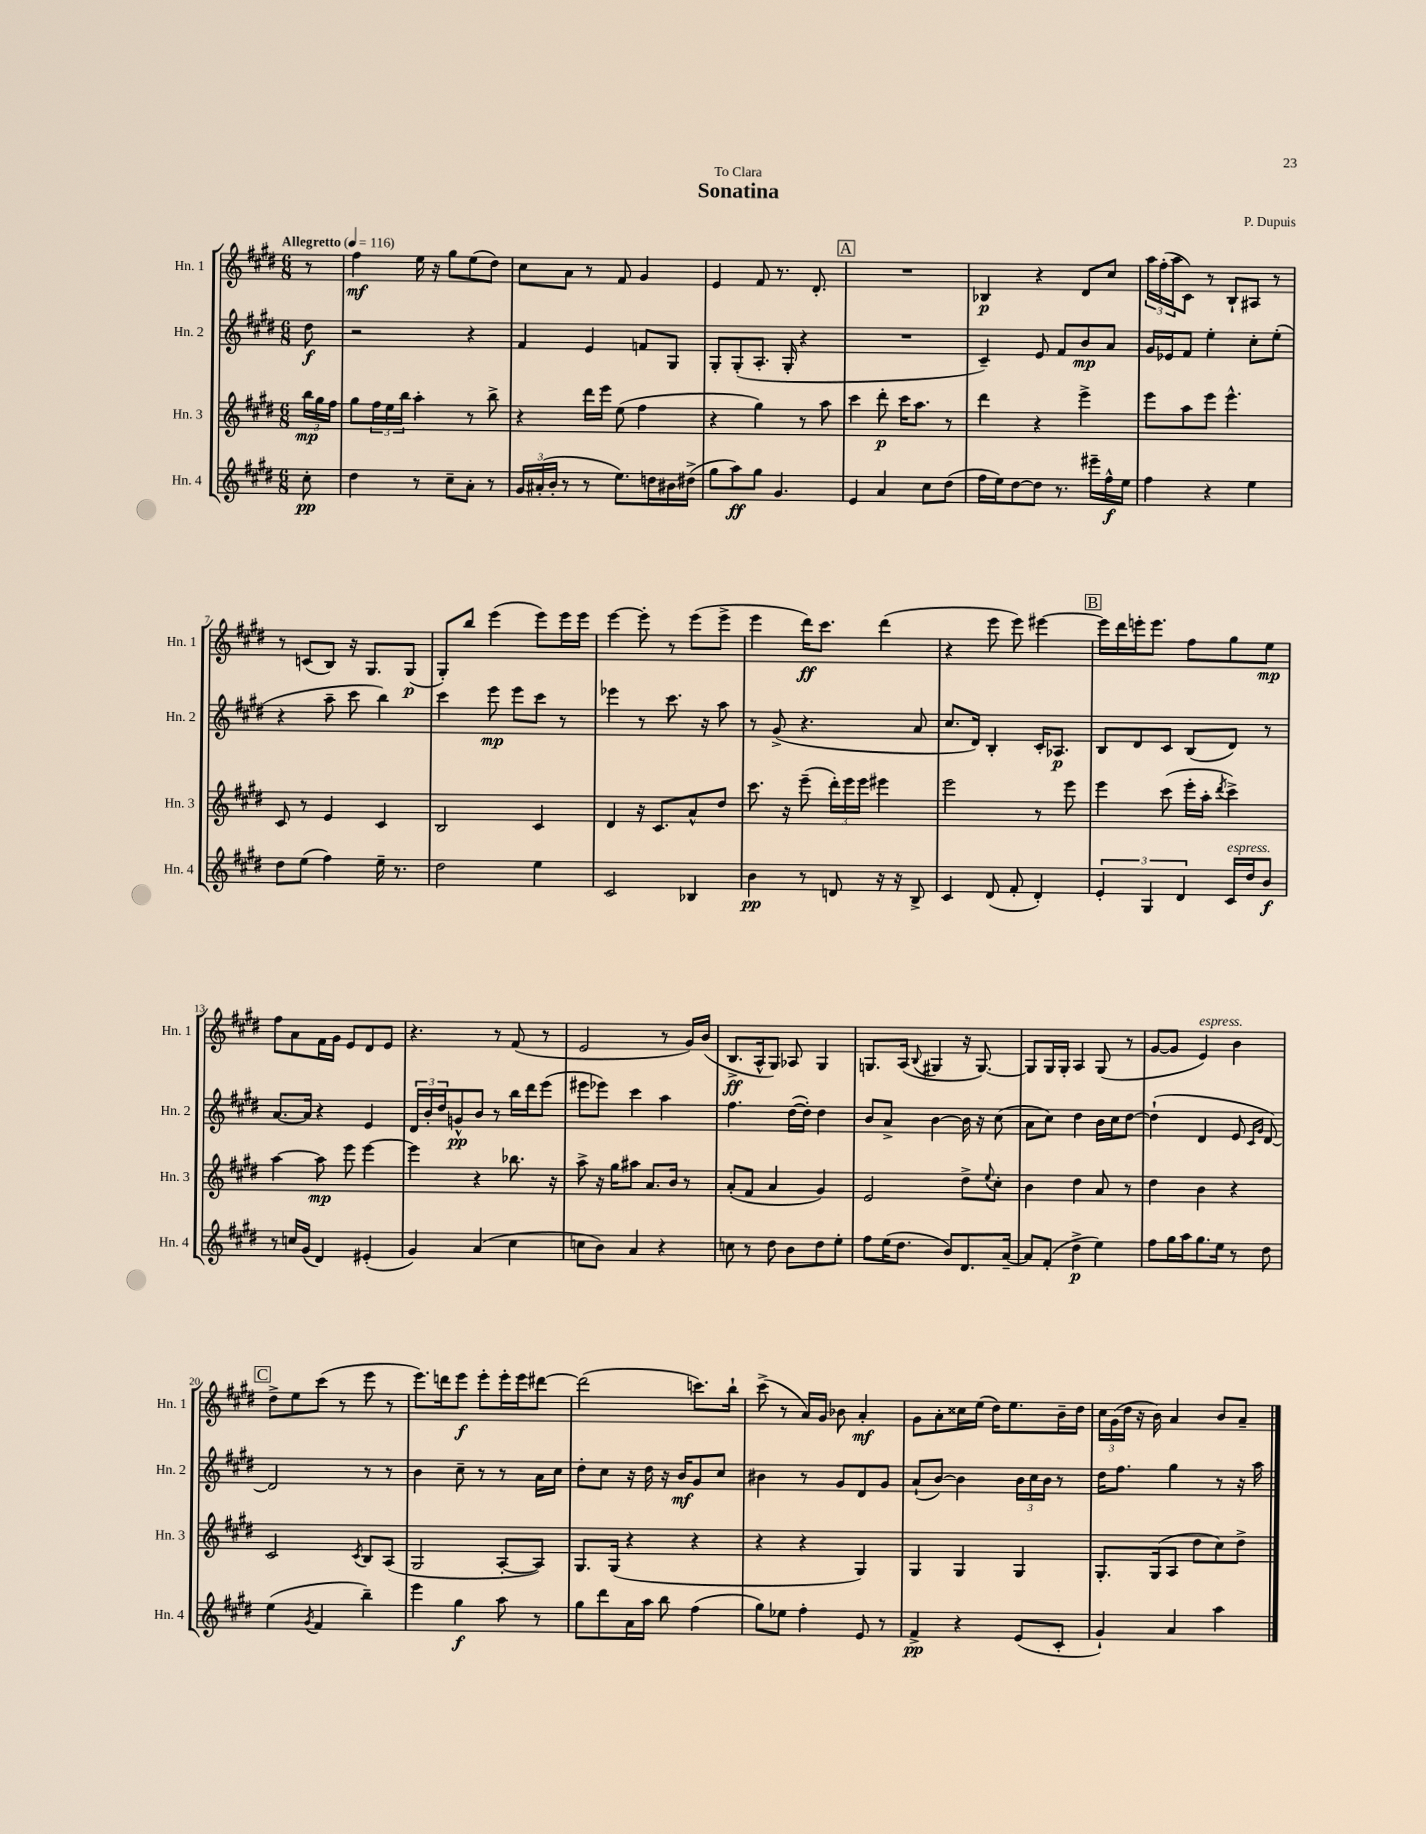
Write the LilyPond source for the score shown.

\header { title = "Sonatina" composer = "P. Dupuis" dedication = "To Clara" }
<<
\new StaffGroup <<
\new Staff = "s0" \with { instrumentName = "Hn. 1" shortInstrumentName = "Hn. 1" } {
    \clef treble \key e \major \numericTimeSignature \time 6/8 \partial 8 \tempo "Allegretto" 4 = 116
    r8 |
    fis''4\mf e''16 r16 gis''8 e''8( dis''8) |
    cis''8 a'8 r8 fis'8 gis'4 |
    e'4 fis'8 r8. dis'8.-. |
    \mark \markup { \box "A" } R2. |
    bes4\p r4 dis'8 cis''8 |
    \tuplet 3/2 { a''16 fis''16-.( a''16 } cis'8) r8 b8-! ais8 r8 |
    r8 c'8( b8) r16 gis8. gis8\p( |
    gis8-.) b''8 e'''4( e'''8) e'''16 e'''16 |
    e'''4~ e'''8-. r8 e'''8( e'''8-> |
    e'''4 dis'''16\ff) cis'''8. dis'''4( |
    r4 e'''8 e'''8) eis'''4~ |
    \mark \markup { \box "B" } eis'''16 dis'''16 e'''16-. e'''8. fis''8 gis''8 e''8\mp |
    fis''8 a'8 fis'16 gis'16 e'8 dis'8 e'8 |
    r4. r8 fis'8( r8 |
    e'2 r8 gis'16) b'16( |
    b8.->\ff a16-^ gis8) aes8 gis4 |
    g8. a16( \appoggiatura { b8 } gis4 r16 gis8.~) |
    gis8 gis16 gis16-. a4 gis8( r8 |
    gis'8~ gis'8 e'4^\markup { \italic "espress." }) b'4 |
    \mark \markup { \box "C" } dis''8-> e''8 cis'''8( r8 e'''8 r8 |
    e'''8.) d'''16 e'''8\f e'''8-. e'''16-. e'''16 dis'''8~ |
    dis'''2( c'''8.) b''16-! |
    cis'''8->( r8 a'16) gis'16 bes'8 a'4-.\mf |
    gis'8 a'8-. cisis''16 e''16( dis''16) e''8. b'16-- dis''16 |
    \tuplet 3/2 { cis''16 gis'16( dis''16 } r16 b'16) a'4 b'8 a'8-- \bar "|." |
}
\new Staff = "s1" \with { instrumentName = "Hn. 2" shortInstrumentName = "Hn. 2" } {
    \clef treble \key e \major \numericTimeSignature \time 6/8 \partial 8
    dis''8\f |
    r2 r4 |
    fis'4 e'4 f'8 gis8 |
    gis8-. gis8-.( a8.-. gis16-. r4 |
    \mark \markup { \box "A" } R2. |
    cis'4--) e'8 fis'8 b'8\mp a'8 |
    gis'16 ees'16 fis'8 e''4-. cis''8-. e''8-.( |
    r4 a''8-- cis'''8 b''4) |
    cis'''4 e'''8\mp e'''8 cis'''8 r8 |
    ees'''4 r8 cis'''8. r16 a''8 |
    r8 gis'8->( r4. a'8 |
    cis''8. dis'16) b4-. cis'16-. aes8.\p |
    \mark \markup { \box "B" } b8 dis'8 cis'8 b8( dis'8) r8 |
    a'8.~ a'16 r4 e'4 |
    \tuplet 3/2 { dis'16 b'16-. dis''16 } g'8-^\pp b'8 r8 b''16 dis'''16 e'''8( |
    eis'''8 ees'''8) cis'''4 a''4 |
    fis''4. dis''16~( dis''16-.) dis''4 |
    b'8 a'8-> b'4~ b'16 r16 cis''8( |
    a'8 cis''8) dis''4 b'16 cis''16 dis''8~ |
    dis''4-!( dis'4 e'8 \grace { cis'16 gis'16 } dis'8~) |
    \mark \markup { \box "C" } dis'2 r8 r8 |
    b'4 cis''8-- r8 r8 a'16 cis''16 |
    dis''8-. cis''8 r16 dis''16 r16 b'16\mf gis'8 cis''8 |
    bis'4 r8 gis'8 dis'8 gis'8 |
    a'8-!( b'8~) b'4 \tuplet 3/2 { b'16 cis''16 b'16 } r8 |
    dis''16 fis''8. gis''4 r8 r16 a''16 \bar "|." |
}
\new Staff = "s2" \with { instrumentName = "Hn. 3" shortInstrumentName = "Hn. 3" } {
    \clef treble \key e \major \numericTimeSignature \time 6/8 \partial 8
    \tuplet 3/2 { b''16\mp gis''16 fis''16 } |
    gis''8 \tuplet 3/2 { fis''16 e''16 b''16 } a''4-. r8 b''8-> |
    r4 dis'''16 e'''16 e''8( fis''4 |
    r4 gis''4) r8 a''8 |
    \mark \markup { \box "A" } cis'''4 dis'''8-.\p cis'''16 a''8. r8 |
    dis'''4 r4 e'''4-> |
    e'''8 a''8 e'''8 e'''4.-^ |
    cis'8 r8 e'4 cis'4 |
    b2 cis'4 |
    dis'4 r16 cis'8. a'8-^ dis''8 |
    cis'''8. r16 e'''8--( \tuplet 3/2 { dis'''16-.) e'''16 e'''16 } eis'''4 |
    e'''2 r8 e'''8 |
    \mark \markup { \box "B" } e'''4 cis'''8( e'''16-. a''16-. \acciaccatura { dis'''8 } cis'''4->) |
    a''4~ a''8\mp e'''8 e'''4~ |
    e'''4 r4 bes''8. r16 |
    a''8-> r16 gis''16 ais''8 a'8. b'16 r8 |
    a'8-.( fis'8 a'4 gis'4) |
    e'2 dis''8-> \appoggiatura { e''8 } cis''8-. |
    b'4 dis''4 a'8 r8 |
    dis''4 b'4 r4 |
    \mark \markup { \box "C" } cis'2 \acciaccatura { cis'8 } b8 a8( |
    gis2 a8~-. a8) |
    gis8. gis16( r4 r4 |
    r4 r4 gis4) |
    gis4 gis4 gis4 |
    gis8.-. gis16( a8 dis''8 cis''8) dis''8-> \bar "|." |
}
\new Staff = "s3" \with { instrumentName = "Hn. 4" shortInstrumentName = "Hn. 4" } {
    \clef treble \key e \major \numericTimeSignature \time 6/8 \partial 8
    cis''8-.\pp |
    dis''4 r8 cis''8-- a'8-. r8 |
    \tuplet 3/2 { gis'16 ais'16-.( b'16-. } r8 r8 e''8.) d''16 bis'16 dis''16->( |
    gis''8 a''8\ff) gis''8 gis'4. |
    \mark \markup { \box "A" } e'4 a'4 cis''8 dis''8( |
    fis''16 e''16) dis''8~ dis''8 r8. eis'''16-- fis''16-^\f e''16 |
    fis''4 r4 e''4 |
    dis''8 e''8( fis''4) e''16-- r8. |
    dis''2 e''4 |
    cis'2 bes4 |
    b'4\pp r8 d'8 r16 r16 b8-> |
    cis'4 dis'8( fis'8-. dis'4-.) |
    \mark \markup { \box "B" } \tuplet 3/2 { e'4-. gis4 dis'4 } cis'16^\markup { \italic "espress." } dis''16 b'8\f |
    r8 c''16 gis'16( dis'4) eis'4-.( |
    gis'4) a'4( cis''4 |
    c''8 b'8) a'4 r4 |
    c''8 r8 dis''8 b'8 dis''8 e''8-. |
    fis''8 e''16( dis''8. b'8) dis'8. a'16~-- |
    a'8 fis'8-.( dis''4->\p e''4) |
    fis''8 gis''16 a''16 gis''8. e''16 r8 dis''8 |
    \mark \markup { \box "C" } e''4( \acciaccatura { gis'8 } fis'4 b''4--) |
    e'''4 gis''4\f a''8 r8 |
    gis''8 dis'''8 a'16 a''16 b''8 fis''4( |
    gis''8) ees''8 fis''4-. e'8 r8 |
    fis'4->\pp r4 e'8( cis'8-. |
    gis'4-!) a'4 a''4 \bar "|." |
}
>>
>>
